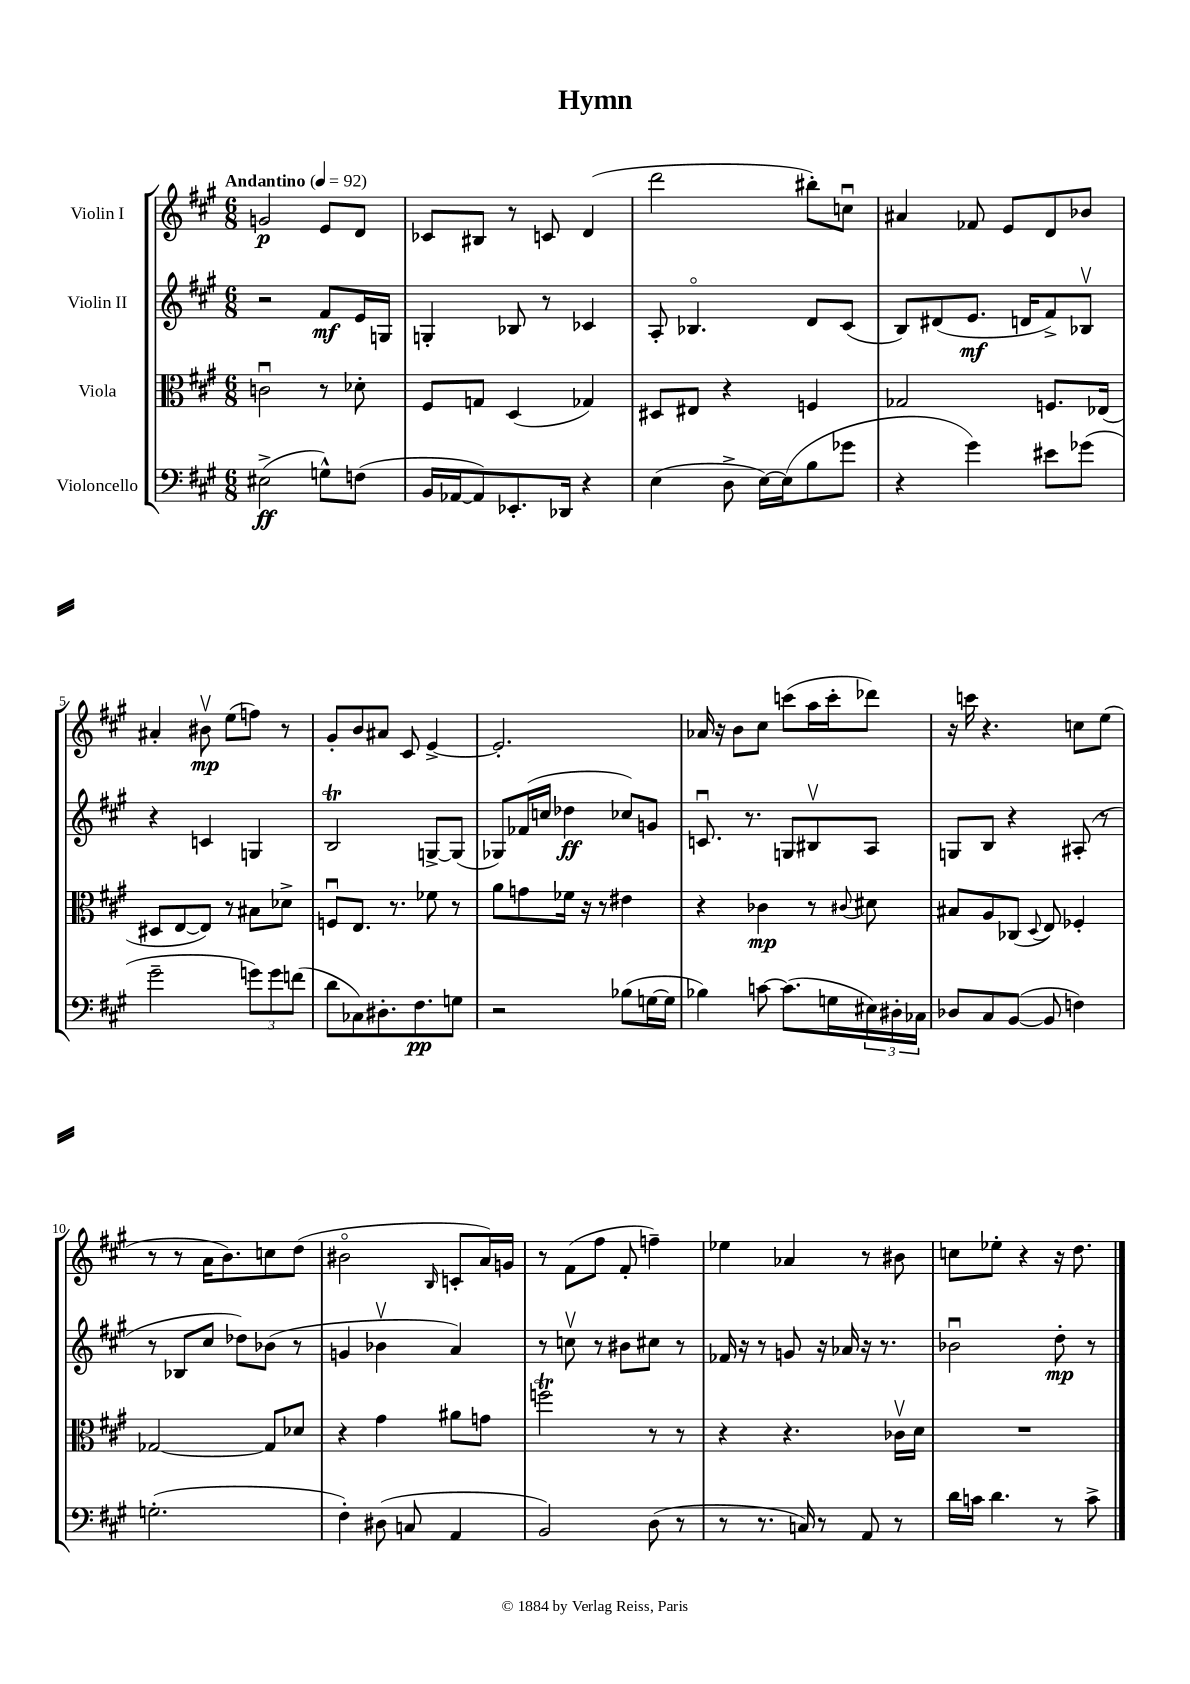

**kern	**dynam	**kern	**dynam	**kern	**dynam	**kern	**dynam
*part4	*part4	*part3	*part3	*part2	*part2	*part1	*part1
*staff4	*staff4	*staff3	*staff3	*staff2	*staff2	*staff1	*staff1
*I"Violoncello	*	*I"Viola	*	*I"Violin II	*	*I"Violin I	*
*clefF4	*	*clefC3	*	*clefG2	*	*clefG2	*
*k[f#c#g#]	*	*k[f#c#g#]	*	*k[f#c#g#]	*	*k[f#c#g#]	*
*M6/8	*	*M6/8	*	*M6/8	*	*M6/8	*
*MM92	*	*MM92	*	*MM92	*	*MM92	*
=1	=1	=1	=1	=1	=1	=1	=1
!	!	!	!	!	!	!LO:TX:a:B:t=Andantino	!
(2E#X^\	ff	2cnu\	.	2r	.	2gn/	p
8Gn^^\L)	.	8r	.	8f#/L	mf	8e/L	.
(8Fn\J	.	8d-X'\	.	16e/L	.	8d/J	.
.	.	.	.	16Gn/JJ	.	.	.
=2	=2	=2	=2	=2	=2	=2	=2
16BB/LL	.	8F#/L	.	4Gn'/	.	8c-X/L	.
[16AA-X/J	.	.	.	.	.	.	.
8AA-/])	.	8Gn/J	.	.	.	8B#X/J	.
8.EE-X'/	.	(4D/	.	8B-X/	.	8r	.
.	.	.	.	8r	.	8cn/	.
16DD-X/Jk	.	.	.	.	.	.	.
4r	.	4G-X/)	.	4c-X/	.	(4d/	.
=3	=3	=3	=3	=3	=3	=3	=3
(4E\	.	8D#X/L	.	8A'/	.	2ddd\	.
.	.	8E#X/J	.	4.B-X/	.	.	.
8D^\	.	4r	.	.	.	.	.
[16E\LL)	.	.	.	.	.	.	.
(16E\J]	.	.	.	.	.	.	.
8B\	.	4Fn/	.	8d/L	.	8bb#X'\L)	.
8g-X\J	.	.	.	(8c#/J	.	8ccnu\J	.
=4	=4	=4	=4	=4	=4	=4	=4
4r	.	2G-X/	.	8B/L)	.	4a#X/	.
.	.	.	.	(8d#X/	.	.	.
4g#\)	.	.	.	8.e/J	mf	8f-X/	.
.	.	.	.	.	.	8e/L	.
.	.	.	.	16dn/KL	.	.	.
8e#X\L	.	8.Fn/L	.	8f#^/)	.	8d/	.
(8g-X\J	.	.	.	8B-Xv/J	.	8b-X/J	.
.	.	(16E-X/Jk	.	.	.	.	.
!!LO:LB:g=z
=5	=5	=5	=5	=5	=5	=5	=5
2g#~\	.	8D#X/L	.	4r	.	4a#X'/	.
.	.	[8E/	.	.	.	.	.
.	.	8E/J])	.	4cn/	.	8b#Xv\	mp
.	.	8r	.	.	.	(8ee\L	.
12gn\L)	.	8B#X\L	.	4Gn/	.	8ffn\J)	.
12g\	.	.	.	.	.	.	.
.	.	8d-X^\J	.	.	.	8r	.
(12fn\J	.	.	.	.	.	.	.
=6	=6	=6	=6	=6	=6	=6	=6
8d\L	.	8Fnu/L	.	2BT/	.	8g#'/L	.
8C-X\)	.	8.E/J	.	.	.	8b/	.
8.D#X'\	.	.	.	.	.	8a#X/J	.
.	.	8.r	.	.	.	.	.
.	.	.	.	.	.	8c#/	.
8.F#\	pp	.	.	.	.	.	.
.	.	8f-X\	.	[8Gn^/L	.	[4e^/	.
8Gn\J	.	8r	.	(8G/J]	.	.	.
=7	=7	=7	=7	=7	=7	=7	=7
2r	.	8a\L	.	8G-X/L)	.	2.e'/]	.
.	.	8gn\	.	(16f-X/L	.	.	.
.	.	.	.	16ccn/JJ	.	.	.
.	.	16f-X\Jk	.	4dd-X\	ff	.	.
.	.	16r	.	.	.	.	.
.	.	8r	.	.	.	.	.
(8B-X\L	.	4e#X\	.	8cc-X/L)	.	.	.
[16Gn\L	.	.	.	8gn/J	.	.	.
16G\JJ]	.	.	.	.	.	.	.
=8	=8	=8	=8	=8	=8	=8	=8
4B-X\)	.	4r	.	8.cnu/	.	16a-X/	.
.	.	.	.	.	.	16r	.
.	.	.	.	.	.	8b\L	.
.	.	.	.	8.r	.	.	.
[8cn\	.	4c-X\	mp	.	.	8cc#\J	.
(8.c\L]	.	.	.	8Gn/L	.	(8cccn\L	.
.	.	8r	.	8B#Xv/	.	16aa\L	.
16Gn\L	.	.	.	.	.	16ccc'\J	.
.	.	8qqc#X/	.	.	.	.	.
24E#X\)	.	8d#X\	.	8A/J	.	8ddd-X\J)	.
24D#X'\	.	.	.	.	.	.	.
24C-X\JJ	.	.	.	.	.	.	.
=9	=9	=9	=9	=9	=9	=9	=9
8D-X/L	.	8B#X/L	.	8Gn/L	.	16r	.
.	.	.	.	.	.	16cccn\	.
8C#/	.	8A/	.	8B/J	.	4.r	.
([8BB/J	.	(8C-X/J	.	4r	.	.	.
.	.	8qqD/	.	.	.	.	.
8BB/]	.	8E/)	.	.	.	.	.
4Fn\)	.	4F-X'/	.	(8A#X'/	.	8ccn\L	.
.	.	.	.	8r	.	(8ee\J	.
!!LO:LB:g=z
=10	=10	=10	=10	=10	=10	=10	=10
(2.Gn'\	.	[2G-X/	.	8r	.	8r	.
.	.	.	.	8B-X/L	.	8r	.
.	.	.	.	8cc#/J	.	16a\KL	.
.	.	.	.	.	.	8.b\)	.
.	.	.	.	8dd-X\L)	.	.	.
.	.	8G-/L]	.	(8b-X\J	.	8ccn\	.
.	.	8d-X/J	.	8r	.	(8dd\J	.
=11	=11	=11	=11	=11	=11	=11	=11
4F#'\)	.	4r	.	4gn/	.	2b#X\	.
(8D#X\	.	4g#\	.	4b-Xv\	.	.	.
8Cn/	.	.	.	.	.	.	.
.	.	.	.	.	.	16qqB/	.
4AA/	.	8a#X\L	.	4a/)	.	8cn'/L	.
.	.	8gn\J	.	.	.	16a/L)	.
.	.	.	.	.	.	16gn/JJ	.
=12	=12	=12	=12	=12	=12	=12	=12
2BB/)	.	2ffnT\	.	8r	.	8r	.
.	.	.	.	8ccnv\	.	(8f#\L	.
.	.	.	.	8r	.	8ff#\J	.
.	.	.	.	8b#X\L	.	8f#'/	.
(8D\	.	8r	.	8cc#X\J	.	4ffn~\)	.
8r	.	8r	.	8r	.	.	.
=13	=13	=13	=13	=13	=13	=13	=13
8r	.	4r	.	16f-X/	.	4ee-X\	.
.	.	.	.	16r	.	.	.
8.r	.	.	.	8r	.	.	.
.	.	4.r	.	8gn/	.	4a-X/	.
16Cn/)	.	.	.	.	.	.	.
8r	.	.	.	16r	.	.	.
.	.	.	.	16a-X/	.	.	.
8AA/	.	.	.	16r	.	8r	.
.	.	.	.	8.r	.	.	.
8r	.	16c-Xv\LL	.	.	.	8b#X\	.
.	.	16d\JJ	.	.	.	.	.
=14	=14	=14	=14	=14	=14	=14	=14
16d\LL	.	2.r	.	2b-Xu\	.	8ccn\L	.
16cn\JJ	.	.	.	.	.	.	.
4.d\	.	.	.	.	.	8ee-X'\J	.
.	.	.	.	.	.	4r	.
8r	.	.	.	8dd'\	mp	16r	.
.	.	.	.	.	.	8.dd\	.
8c^\	.	.	.	8r	.	.	.
==	==	==	==	==	==	==	==
*-	*-	*-	*-	*-	*-	*-	*-
